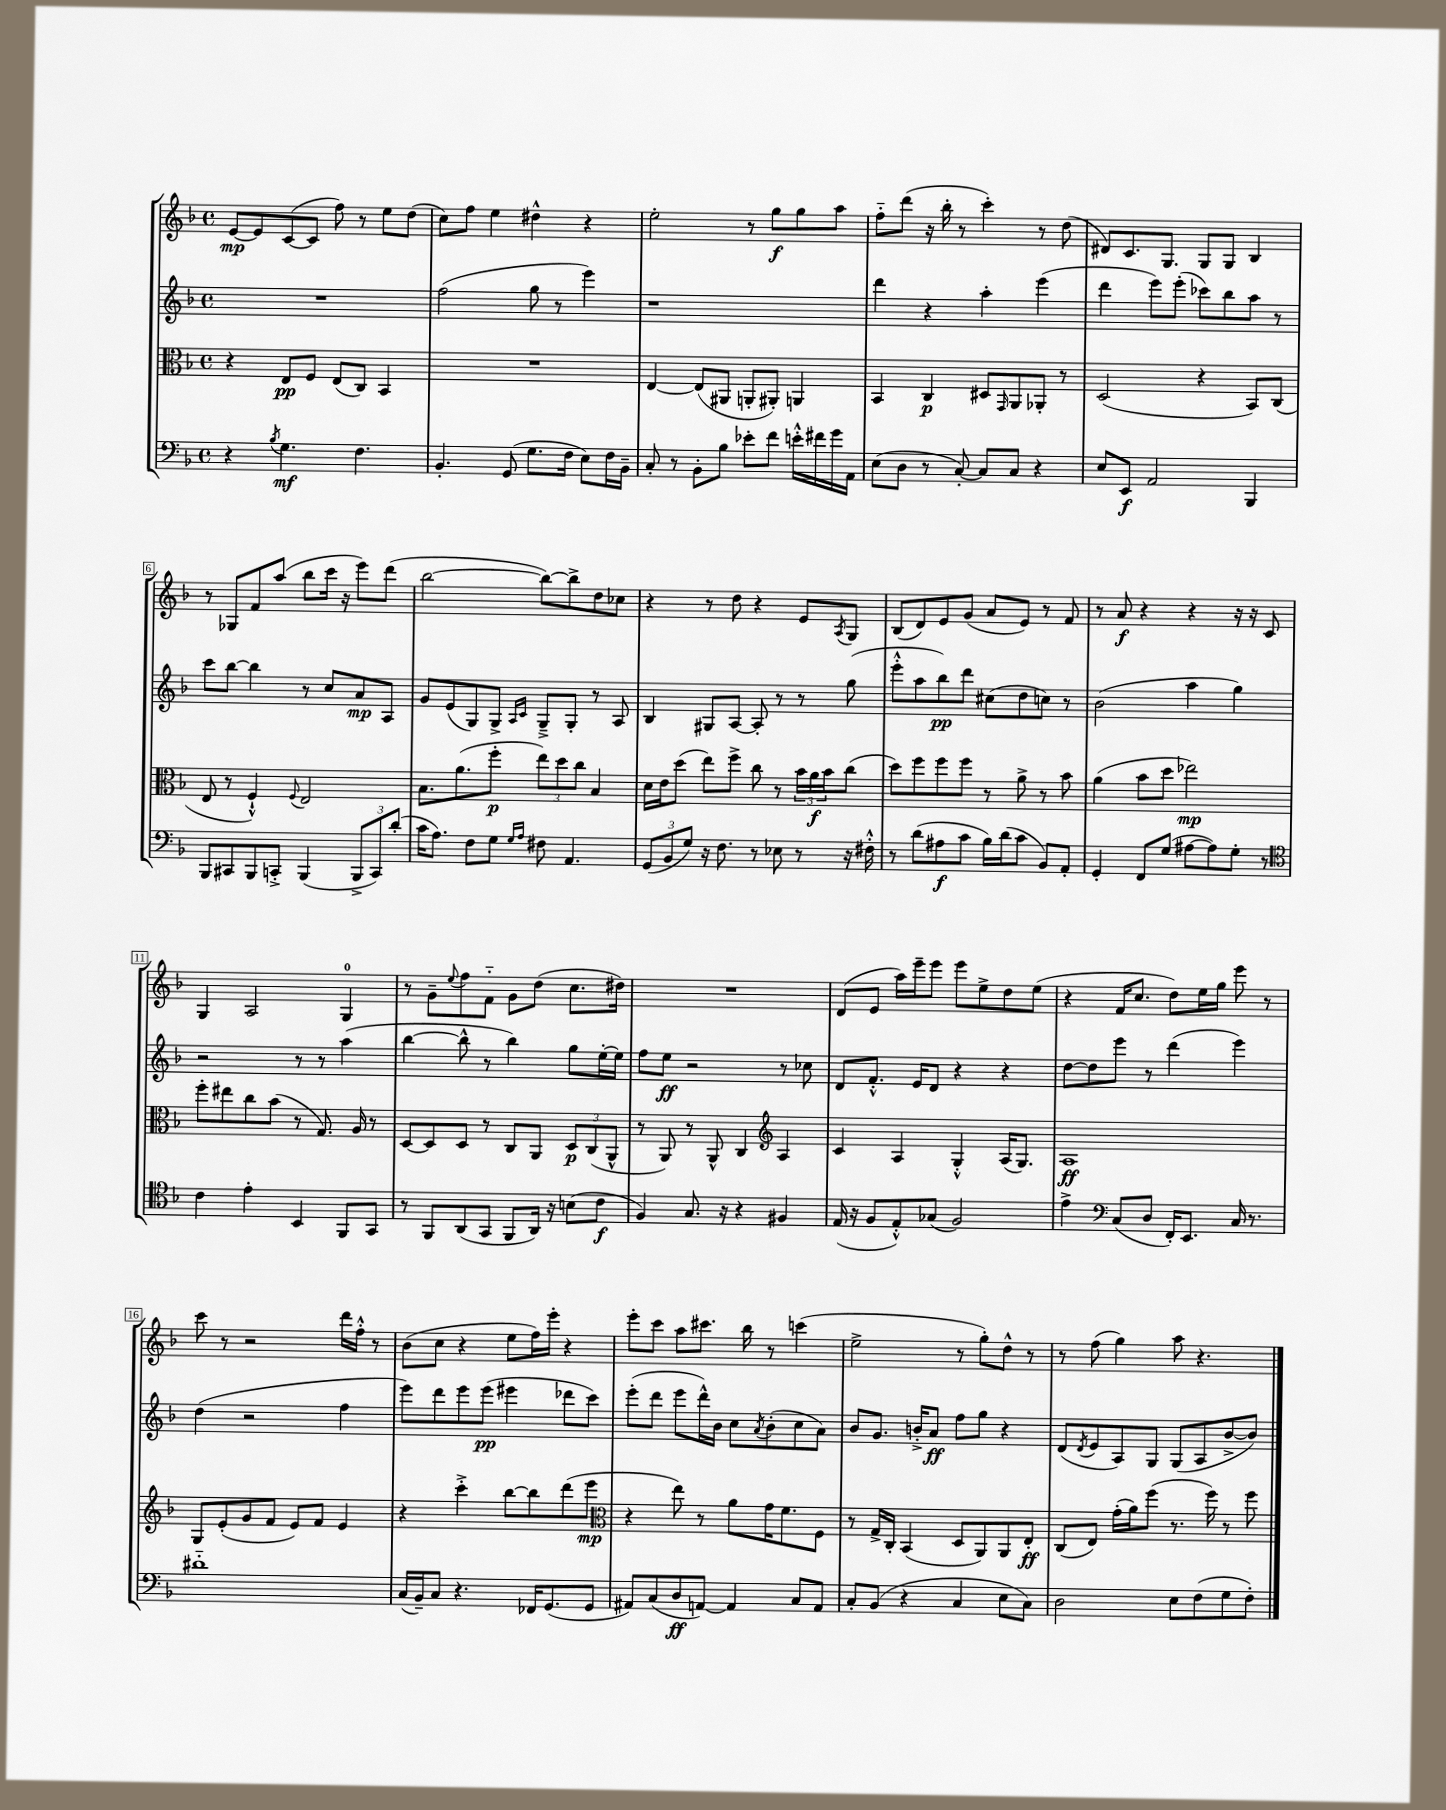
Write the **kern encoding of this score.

**kern	**kern	**kern	**kern
*staff4	*staff3	*staff2	*staff1
*clefF4	*clefC3	*clefG2	*clefG2
*k[b-]	*k[b-]	*k[b-]	*k[b-]
*M4/4	*M4/4	*M4/4	*M4/4
*met(c)	*met(c)	*met(c)	*met(c)
4r	4r	1r	[8e
.	.	.	8e]
8qB-	.	.	.
4.G	8E	.	([8c
.	8F	.	8c]
.	(8E	.	8ff)
4.F	8C)	.	8r
.	4BB-	.	8ee
.	.	.	(8dd
=	=	=	=
4.BB-'	1r	(2ff	8cc)
.	.	.	8ff
.	.	.	4ee
(8GG	.	.	.
8.G	.	8gg	4dd#^^
.	.	8r	.
16F	.	.	.
8E)	.	4eee)	4r
16F	.	.	.
16BB-~	.	.	.
=	=	=	=
8C'	[4E	1r	2ee'
8r	.	.	.
8BB-'	(8E]	.	.
8B-	8AA#	.	.
8e-'	8AA'	.	8r
8f	8AA#')	.	8gg
16e'^^	4AA	.	8gg
16f#	.	.	.
16g	.	.	8aa
16AA	.	.	.
=	=	=	=
(8E	4BB-	4ddd	8ff'~
8D	.	.	(8ddd
8r	4C	4r	16r
.	.	.	16bb-'
[8C')	.	.	8r
8C]	8D#	4aa'	4ccc')
.	16qqGG	.	.
8C	8AA	.	.
4r	8AA-'	(4eee	8r
.	8r	.	(8dd
=	=	=	=
8E	(2D	4ddd	8d#)
8EE	.	.	8.c
2AA	.	8eee)	.
.	.	.	8.G
.	.	(8eee'	.
.	4r	8ccc-)	8G
.	.	8bb-	8G
4BBB-	8BB-)	8aa	4B-
.	(8C	8r	.
=	=	=	=
8BBB-	8E	8ccc	8r
8CC#	8r	[8bb-	8G-
8BBB-	4F`^^)	4bb-]	8f
8CC'^	.	.	(8aa
.	8qqF	.	.
(4BBB-	2E	8r	8bb-
.	.	8cc	16ccc
.	.	.	16r
12BBB-^	.	8a	8eee)
12CC)	.	.	.
.	.	8A	(8ddd
(12d'	.	.	.
=	=	=	=
16c	8.B-	8g	[2bb-
8.A)	.	.	.
.	.	(8e	.
.	(8.a	.	.
8F	.	8G)	.
8G	8ff'	8G^	.
16qqG	.	16qqA	.
16qqA	.	16qqc	.
8F#	12ee)	8G~^	8bb-_)
.	12dd	.	.
4.AA	.	8G'	8bb-^]
.	12cc	.	.
.	4B-	8r	8dd
.	.	8A	8cc-
=	=	=	=
(12GG	16d	4B-	4r
.	16e	.	.
12BB-	.	.	.
.	(8dd	.	.
12G)	.	.	.
16r	8ee)	8G#	8r
8.F	.	.	.
.	8ff^	[8A	8dd
8r	8cc	8A']	4r
8E-	8r	8r	.
8r	24b-	8r	8e
.	24a	.	.
.	24b-	.	.
.	.	.	8qA
16r	(8cc	(8gg	8G
16F#'^^	.	.	.
=	=	=	=
8r	8dd)	8eee'^^	(8B-
(8d	8ff	8aa	8d)
8A#	8ff	8bb-)	8e
8c	8ff	8ddd	(8g
16B-)	8r	(8cc#	8a
(16d	.	.	.
8c	8a^	8dd	8e)
8BB-)	8r	8cc)	8r
8AA'	8b-	8r	8f
=	=	=	=
4GG'	(4a	(2b-	8r
.	.	.	8a
8FF	8b-	.	4r
(8G	8dd	.	.
[8A#	2ee-)	4aa	4r
8A#])	.	.	.
8G'	.	4gg)	16r
.	.	.	16r
8r	.	.	8c
=	=	=	=
*clefC4	*	*	*
4c	8ff'	2r	4G
.	8ee#	.	.
4e'	8cc	.	2A
.	(8b-	.	.
4BB-	8r	8r	.
.	8.G)	8r	.
8FF	.	(4aa	4G
.	16A	.	.
8GG	8r	.	.
=	=	=	=
8r	[8D	[4bb-	8r
8FF	8D]	.	8g~
.	.	.	8qqee
(8AA	8D	8bb-^^]	8ff
8GG	8r	8r	8f'~
8FF	8C	4bb-)	8g
16AA)	8AA	.	(8dd
16r	.	.	.
(8B	12D	8gg	8.cc
.	(12C	.	.
8c	.	[16ee'	.
.	12AA^^	.	.
.	.	16ee]	16dd#)
=	=	=	=
4F)	8r	8ff	1r
.	8AA)	8ee	.
8.G	8r	2r	.
.	8AA^^	.	.
16r	.	.	.
4r	4C	.	.
*	*clefG2	*	*
4F#	4A	8r	.
.	.	8cc-	.
=	=	=	=
(16E	4c	8d	(8d
16r	.	.	.
8F	.	8.f'^^	8e
8E'^^)	4A	.	16aa)
.	.	16e	16eee~
(8G-	.	8d	8eee
2F)	4G'^^	4r	8eee
.	.	.	8ee^
.	(16A	4r	8dd
.	8.G)	.	.
.	.	.	(8ee
=	=	=	=
4e^	1A	[8dd	4r
.	.	8dd]	.
*clefF4	*	*	*
(8C	.	8eee	16f
.	.	.	8.cc
8D	.	8r	.
16FF')	.	(4ddd	8dd)
8.EE	.	.	.
.	.	.	16ee
.	.	.	16gg
16C	.	4eee)	8eee
8.r	.	.	.
.	.	.	8r
=	=	=	=
1d#'~	8G	(4dd	8ccc
.	(8e'	.	8r
.	8g	2r	2r
.	8f	.	.
.	8e)	.	.
.	8f	.	.
.	4e	4ff	16ddd
.	.	.	16ff'^^
.	.	.	8r
=	=	=	=
(16C	4r	8eee)	(8b-
16BB-~)	.	.	.
8C	.	8ddd	8cc
4.r	4ccc'^	8eee	4r
.	.	(8eee	.
.	[8bb-	4eee#	8ee
16FF-	8bb-]	.	16ff)
(8.GG	.	.	16eee'
.	(8ddd	8ddd-	4r
8GG	8eee	8ccc)	.
=	=	=	=
*	*clefC3	*	*
8AA#)	4r	(8eee'	8eee'
(8C	.	8ddd	8ccc
8D	8ee)	8eee	8aa
[8AA)	8r	16ddd^^)	8.ccc#
.	.	16b-	.
4AA]	8a	8cc	.
.	.	.	16bb-
.	.	8qa	.
.	16g	(8b-'	8r
.	8.f	.	.
8C	.	8cc	(4ccc
8AA	8F	8a)	.
=	=	=	=
8C'	8r	8b-	2ee^
(8BB-	16G^	8.g	.
.	16C'	.	.
4r	(4BB-	.	.
.	.	16b'^	.
.	.	8a	.
4C	8D	8ff	8r
.	8AA)	8gg	8gg')
8E	8AA	4r	8dd^^
8C)	8E'	.	8r
=	=	=	=
2D	(8C	(8d	8r
.	.	8qd	.
.	8E)	8e	(8ff
.	(16g'	8A)	4gg)
.	16a)	.	.
.	(8ff	8G	.
8E	8.r	(8G	8aa
(8F	.	8A	4.r
.	16ff)	.	.
8G	8r	[8b-^	.
8F')	8ff	8b-])	.
==	==	==	==
*-	*-	*-	*-
